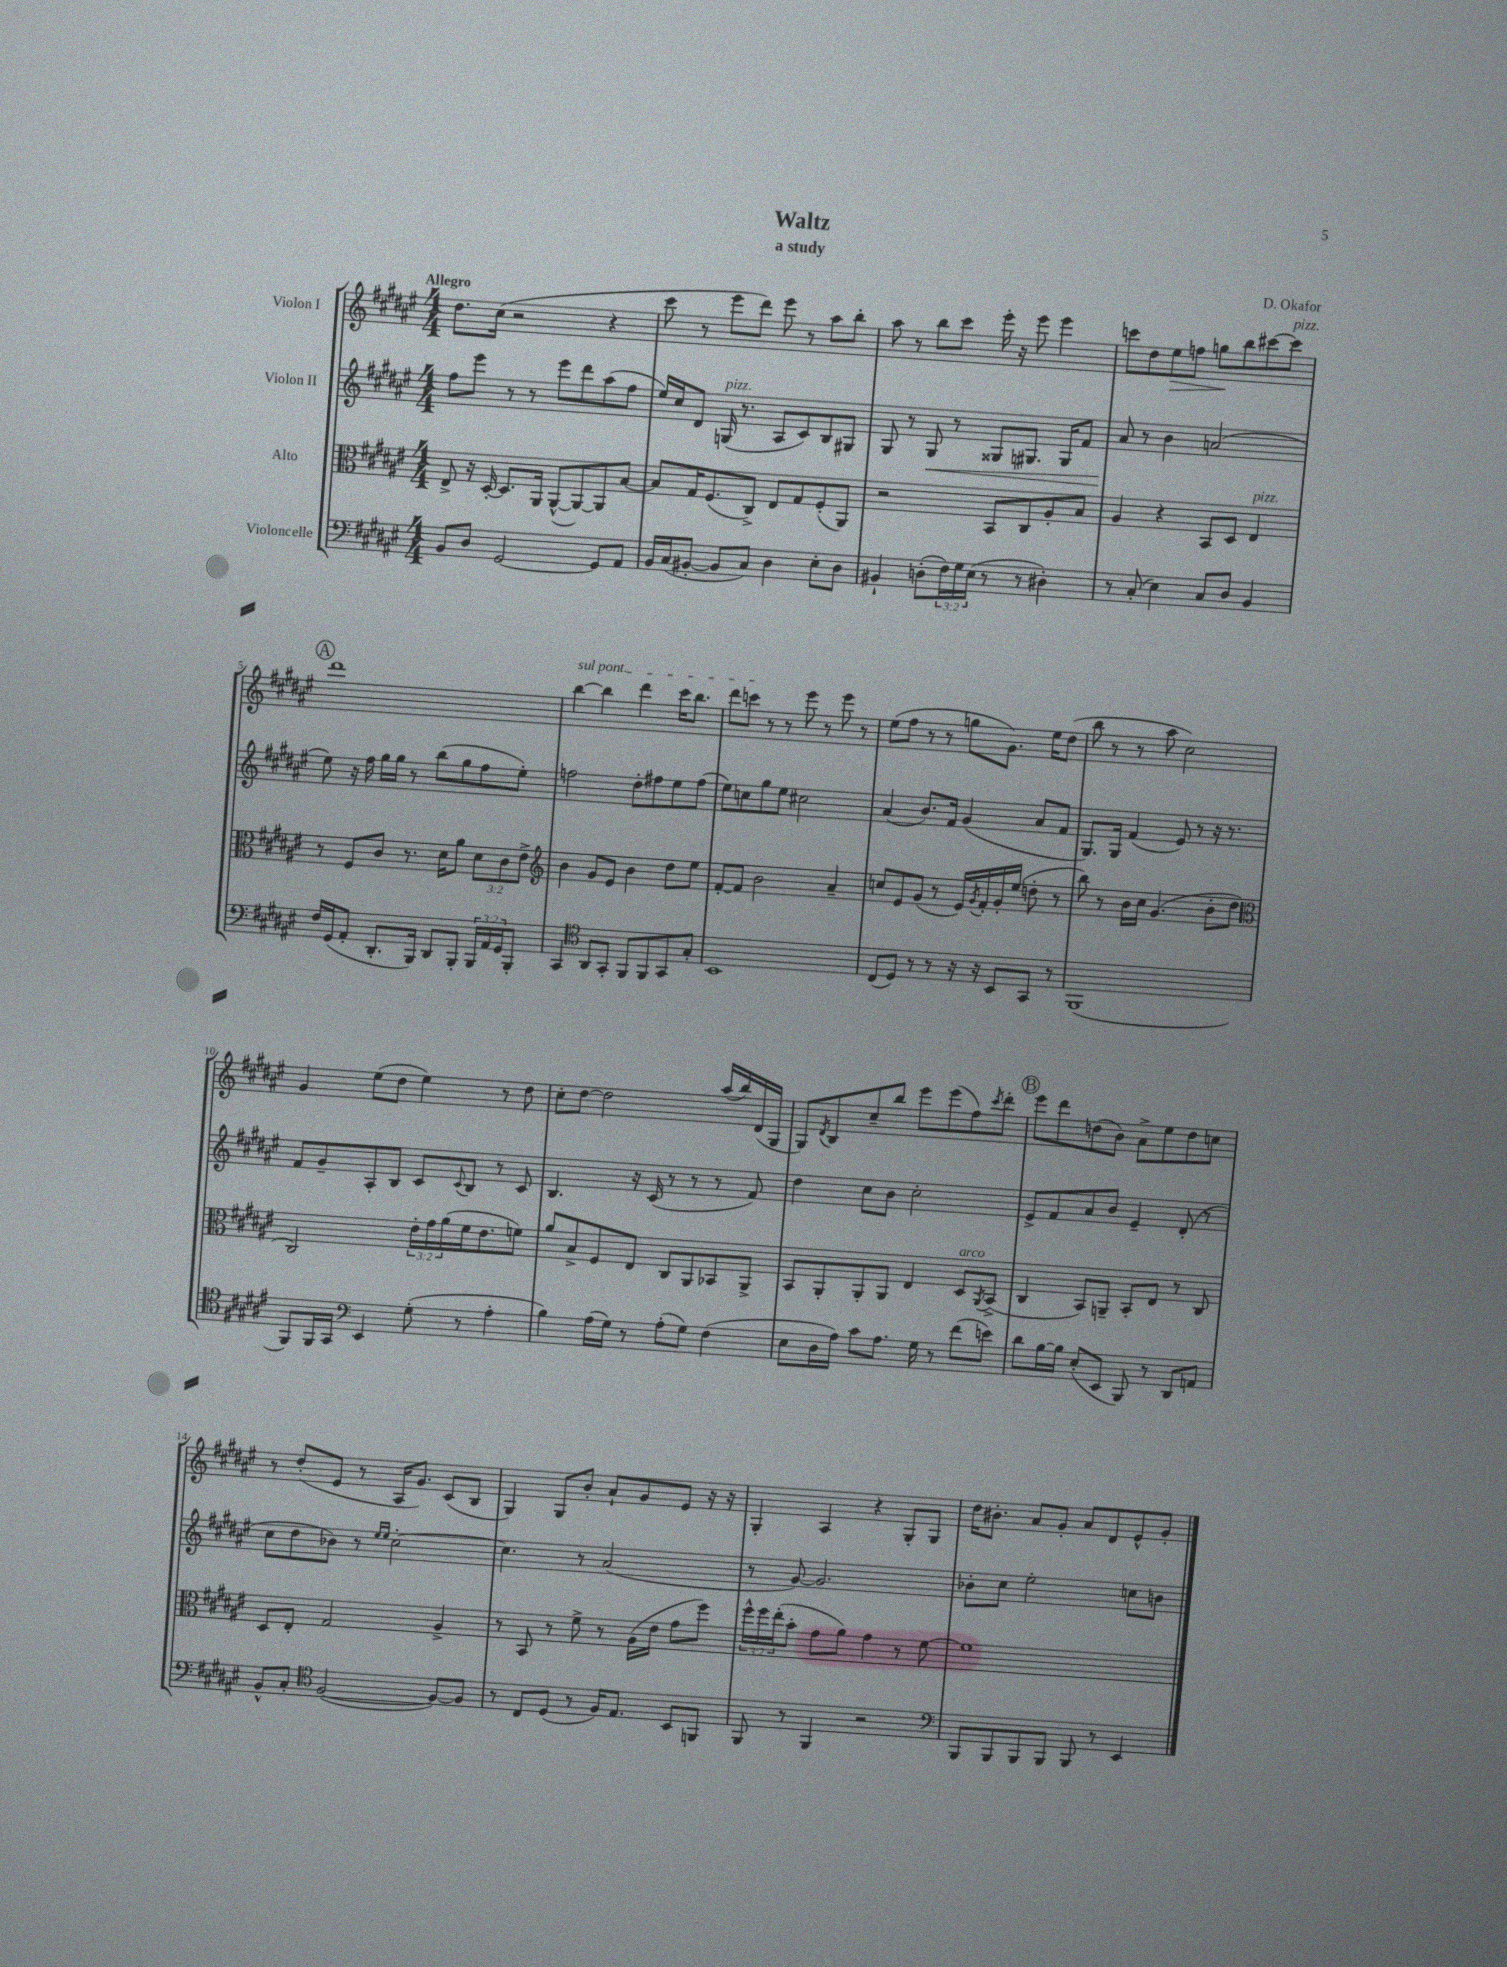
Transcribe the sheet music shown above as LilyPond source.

\header { title = "Waltz" composer = "D. Okafor" subtitle = "a study" }
<<
\new StaffGroup <<
\new Staff = "s0" \with { instrumentName = "Violon I" } {
    \clef treble \key fis \major \numericTimeSignature \time 4/4 \tempo "Allegro"
    dis''8. cis''16( r2 r4 |
    cis'''8 r8 eis'''8 dis'''8) eis'''8 r8 ais''8 b''8-. |
    ais''8 r8 b''8 cis'''8 eis'''16-. r16 eis'''8 eis'''4 |
    c'''8 dis''8 eis''8\> f''8 g''8\! b''8 cis'''8~ cis'''8^\markup { \italic "pizz." } |
    \mark \markup { \circle "A" } dis'''1 |
    \once \override TextSpanner.bound-details.left.text = \markup { \italic "sul pont." } b''4~\startTextSpan b''4 dis'''4 cis'''16 b''8. |
    dis'''8 c'''8\stopTextSpan r8 r8 eis'''8 r8 eis'''8 r8 |
    eis''8( fis''8 r8 r8 g''8 gis'8.) eis''16 dis''8( |
    b''8 r8 r8 ais''8 cis''2) |
    gis'4 eis''8( dis''8 eis''4) r8 dis''8 |
    cis''8-. dis''8~ dis''2 ais''16( b''16) dis'16( gis16 |
    gis8) \acciaccatura { dis'8 } b8 cis''8-- b''8 eis'''8 eis'''8( fis''8) \acciaccatura { cis'''8 } dis'''8-. |
    \mark \markup { \circle "B" } eis'''8 dis'''8 d''8( b'8) ais'8-> eis''8 d''8 c''8 |
    r8 dis''8-.( eis'8 r8 ais16 gis'8.) cis'8( b8 |
    gis4) gis8 b'8-. ais'8-! gis'8 eis'8 r16 r16 |
    gis4-. ais4 r4 gis8-. gis8 |
    dis''16 bis'8.-. ais'8 gis'8-. ais'8 dis'8 eis'8-^ gis'8-. \bar "|." |
}
\new Staff = "s1" \with { instrumentName = "Violon II" } {
    \clef treble \key fis \major \numericTimeSignature \time 4/4
    fis''8 eis'''8 r8 r8 eis'''8 dis'''8 ais''8( fis''8 |
    eis''16) cis''16 dis'8 g16^\markup { \italic "pizz." }( r8. ais8 cis'8) b8 gis8 |
    gis8 r8 gis8\< r8 gisis8 gis8. gis16 fis'8 |
    ais'8\! r8 b'4 a'2( |
    \mark \markup { \circle "A" } eis''8) r16 fis''16 gis''16 gis''16 r8 b''8( gis''8 fis''8 eis''8-.) |
    f''2 dis''8-. fis''8 eis''8 fis''8( |
    eis''8) c''8 gis''8 eis''8 cis''2 |
    ais'4( b'8.) fis'16 gis'4( ais'8 fis'8 |
    gis8.) gis16 fis'4( eis'8) r8 r16 r8. |
    fis'8 gis'8-- ais8-. b8 cis'8 \appoggiatura { cis'8 } b8 r8 cis'8 |
    b4. r16 cis'16( r8 r8 r8 fis'8) |
    dis''4 cis''8 b'8 cis''2-. |
    \mark \markup { \circle "B" } eis'8-> fis'8 ais'8 b'8 eis'4-- dis'8-.( r8 |
    cis''8 dis''8 bes'8) r8 \grace { eis''16 eis''16 } cis''2~-. |
    cis''4. r8 ais'2( |
    r8 gis'8~) gis'2. |
    bes'8-. cis''8 eis''2-. c''8 b'8 \bar "|." |
}
\new Staff = "s2" \with { instrumentName = "Alto" } {
    \clef alto \key fis \major \numericTimeSignature \time 4/4 \override Staff.TupletNumber.text = #tuplet-number::calc-fraction-text
    eis8-> r16 dis16~-. dis8. ais,16 ais,8~-^( ais,8~) ais,8 b8~ |
    b8 gis16 fis8.( cis8->) eis8 gis8 fis8-.( ais,8) |
    r2 b,8 cis8 ais8-. b8 |
    ais4 r4 b,8 dis8 eis4^\markup { \italic "pizz." } |
    \mark \markup { \circle "A" } r8 fis8 cis'8 r8. dis'16 ais'8 \tuplet 3/2 { dis'8 cis'8 eis'8-> } |
    \clef treble b'4 gis'8 eis'8 b'4 dis''8 eis''8 |
    fis'8~-. fis'8 b'2 ais'4-- |
    c''8 eis'8 gis'8( r8 eis'16) \acciaccatura { gis'8 } fis'16-. gis'16-. eis''16( d''8-. r8 |
    b''8) r8 b'16 cis''16 gis'4.( b'8-. dis''8 |
    \clef alto cis2) \tuplet 3/2 { eis'16-. gis'16 ais'16( } fis'16 eis'8. f'8) |
    ais'8 b8-> fis8 eis8 cis8 ais,8 bes,8 ais,8-> |
    b,8 ais,8-. ais,8-. ais,8 eis4 dis8^\markup { \italic "arco" } \acciaccatura { ais,8 } b,8->( |
    \mark \markup { \circle "B" } cis4 b,8) a,8-- b,8-. eis8 r8 cis8 |
    dis8 eis8-. gis2 ais4-> |
    r8 b,8 r8 fis'8-> r8 ais16( eis'16 gis'8 fis''8) |
    \tuplet 3/2 { fis''16-^ fis''16 eis''16-.( } b'8-. gis'8 ais'8) gis'4 r8 fis'8~ |
    fis'1 \bar "|." |
}
\new Staff = "s3" \with { instrumentName = "Violoncelle" } {
    \clef bass \key fis \major \numericTimeSignature \time 4/4 \override Staff.TupletNumber.text = #tuplet-number::calc-fraction-text
    b,8 dis8 gis,2~ gis,8 ais,8 |
    b,16 cis16( bis,8~-. bis,8 cis8) dis4 eis8-. dis8 |
    bis,4-! d8-.( \tuplet 3/2 { fis16) gis16 eis16( } r8 r8 dis4-.) |
    r8 cis8-.( eis4) cis8 dis8 b,4 |
    \mark \markup { \circle "A" } fis16 gis,16( ais,8-. dis,8.-. b,,16) dis,8 b,,8-. \tuplet 3/2 { b,,16 ais,16 gis,16 } b,,8-. |
    cis,4 \clef tenor ais,8 gis,8-. fis,8 fis,8 gis,8 gis8-. |
    b,1 |
    cis8( dis8) r8 r8 r16 r16 b,8 gis,8 r8 |
    fis,1( |
    fis,8) fis,16 gis,16 \clef bass eis,4 gis8-.( r8 ais4-. |
    b4) ais16( gis16) r8 ais8-.( gis8) fis4( |
    eis8 dis16 ais16) cis'8 ais8. gis16 r8 fis'8( e'8) |
    \mark \markup { \circle "B" } dis'8 b16~ b16 eis8-.( eis,8 b,,8) r8 dis,8 a,8 |
    b,8-^ cis8-. \clef tenor fis2~( fis8~) fis8 |
    r8 cis8 dis8( r8 fis16) eis8. b,8 f,8 |
    fis,8 r8 fis,4 r2 |
    \clef bass b,,8 b,,8 b,,8 b,,8 b,,8 r8 eis,4 \bar "|." |
}
>>
>>
